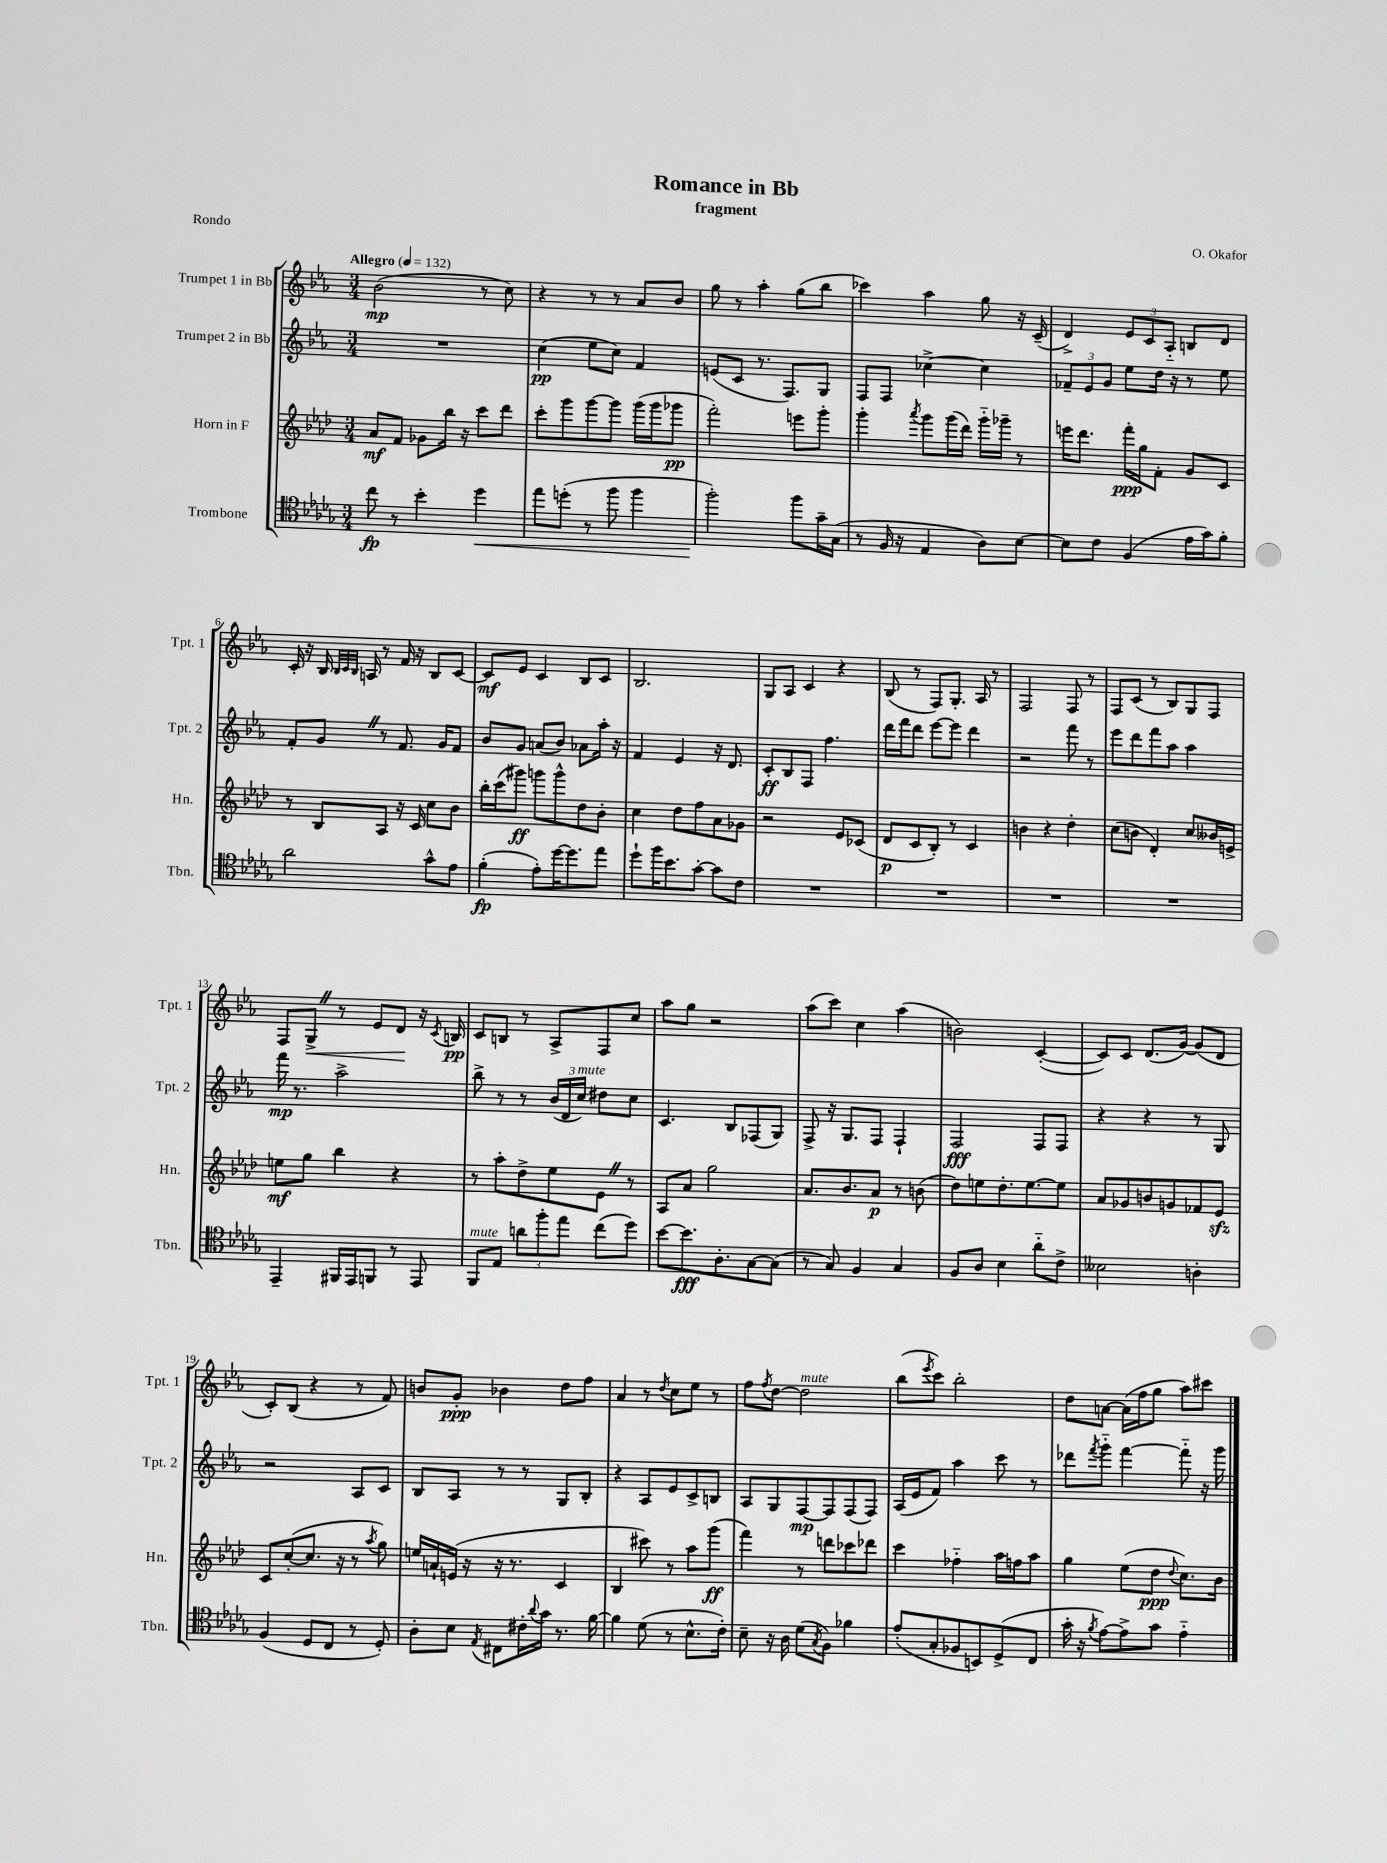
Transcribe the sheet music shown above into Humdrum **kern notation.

**kern	**kern	**kern	**kern
*staff4	*staff3	*staff2	*staff1
*clefC4	*clefG2	*clefG2	*clefG2
*k[b-e-a-d-g-]	*k[b-e-a-d-]	*k[b-e-a-]	*k[b-e-a-]
*M3/4	*M3/4	*M3/4	*M3/4
*MM132	*MM132	*MM132	*MM132
8cc	8a-	2.r	(2b-
8r	8f	.	.
4b-'	8g-	.	.
.	16bb-	.	.
.	16r	.	.
4dd-	8ccc	.	8r
.	8ddd-	.	8cc)
=	=	=	=
8ee-	8ccc'	(4cc	4r
(8dd'	8ggg	.	.
8r	[8ggg	8ee-	8r
8ff	8ggg]	8cc)	8r
4ff	(16ggg	4f	8a-
.	16ggg	.	.
.	8ggg-	.	8b-
=	=	=	=
2ff')	2fff')	(8e	8gg
.	.	8c	8r
.	.	8.r	4aa-'
.	.	8.F)	.
8ff	8eee	.	(8gg
16g-~	8ggg'	8G	8bb-
(16G-	.	.	.
=	=	=	=
8r	4ggg'	8F	4ccc-)
16F	.	8F	.
16r	.	.	.
.	8qaaa-	.	.
4E-	8ggg	[4cc-^	4aa-
.	(16ggg	.	.
.	16ddd-)	.	.
8A-)	16ggg'~	4cc-]	8gg
.	16ggg-~	.	.
[8B-	8r	.	16r
.	.	.	(16c~
=	=	=	=
8B-]	16eee	12f-~	4d^)
.	8.ddd-	.	.
.	.	12e-	.
8c	.	.	.
.	.	12g	.
(4F	16fff'	8ee-	12e-
.	16gg	.	.
.	.	.	12c
.	8f'	16dd	.
.	.	.	12A-'~
.	.	16r	.
16e-	8g	8r	8B
16g-)	.	.	.
8f'	8c	8ee-	8d
=	=	=	=
2a-	8r	8f'	16c'
.	.	.	16r
.	8B-	8g	16B-
.	.	.	32qqB-
.	.	.	32qqc
.	.	.	32qqB-
.	.	.	16A
.	8A-	8r	8r
.	16r	8.f	16f
.	16c	.	16r
8g-^^	8cc	.	8B-
.	.	16g	.
8e-	8b-	8f	[8c
=	=	=	=
(4f'	16bb-'	8b-	8c]
.	(16ccc	.	.
.	8ggg#)	8g	8e-
8e-')	8ggg	(8a	4c
[16dd-	8ggg^^	8b-)	.
8.dd-]	.	.	.
.	8dd-	8a-	8B-
8ee-	8b-'	16aa-'	8c
.	.	16r	.
=	=	=	=
8dd-`	4cc	4f	2.B-
16ff	.	.	.
8.b-	.	.	.
.	8dd-	4e-	.
[8g-'	8ff	.	.
8g-]	8a-	16r	.
.	.	8.d	.
8c	8g-	.	.
=	=	=	=
2.r	2r	8c'	8G
.	.	8B-	8A-
.	.	8F	4c
.	.	4.ff	.
.	8e-	.	4r
.	(8c-	.	.
=	=	=	=
2.r	8d-	16ddd	(8B-
.	.	16fff	.
.	8c	8ddd	8r
.	8B-')	[8eee-	8F)
.	8r	8eee-]	8.G'
.	4c	4ddd	.
.	.	.	16A-
.	.	.	8r
=	=	=	=
2.r	4b	2r	2F
.	4r	.	.
.	4dd-'	8fff	8F
.	.	8r	8r
=	=	=	=
2.r	(8cc	8eee-	8F
.	8b	8ddd	(8c
.	4d-')	8fff	8r
.	.	8aa-	8B-)
.	8cc	4aa-	8G
.	16b--	.	8F
.	16e^	.	.
=	=	=	=
4EE-~	8ee	16fff	8F
.	.	8.r	.
.	8gg	.	8G^
16FF#	4bb-	2aa-^	8r
16EE-	.	.	.
8FF	.	.	8e-
8r	4r	.	8d
8EE-	.	.	16r
.	.	.	8qc
.	.	.	16B
=	=	=	=
8FF	8r	8bb-^	8c
8E-	8aa-'	8r	8B
12a	8dd-^	8r	8r
12ff'	.	.	.
.	8ee-	(24b-	8A-^
12ee-	.	24d	.
.	.	24cc)	.
(8cc	8e-	8dd#	8F
8dd-)	8r	8cc	8cc
=	=	=	=
[8b-	8A-	4.c	8aa-
8.b-]	8a-	.	8gg
.	2gg	.	2r
8.A-'	.	.	.
.	.	8B-	.
[8G-	.	(8F-	.
(8G-]	.	8G)	.
=	=	=	=
8r	8.a-	8F^	(8aa-
8G-)	.	16r	8ccc)
.	8.b-	8.G	.
4F	.	.	4cc
.	8a-	8F	.
4G-	8r	4F`	(4aa-
.	(8b	.	.
=	=	=	=
8F	8dd-)	2F	2b)
8A-	8ee	.	.
4B-	8.dd-'	.	.
.	[8.ee	.	.
8a-'~	.	8F	([4c'
8c^	8ee]	8F	.
=	=	=	=
2B--	8a-	4r	8c])
.	8g-	.	8c
.	8b	4r	(8.d
.	8g	.	.
.	.	.	[16g)
4A'	8f-	8r	(8g]
.	8e-	8G	8d
=	=	=	=
(4F	8c	2r	8c')
.	([8cc'	.	(8B-
8D-	8.cc]	.	4r
8C	.	.	.
.	16r	.	.
8r	8r	8A-	8r
.	8qaa-	.	.
8D-')	8gg)	8c	8f)
=	=	=	=
8A-'	16ee	8B-	8b
.	16a`	.	.
8B-	(16e	8A-	8g'
.	16r	.	.
8qE-	.	.	.
8C#	16r	8r	4b-
.	8.r	.	.
16c#'	.	8r	.
8qqa-	.	.	.
16g-	.	.	.
8.r	4c	8G	8dd
.	.	8B-'	8ff
[16f	.	.	.
=	=	=	=
4f]	4B-	4r	4a-
(8d-	8ccc#)	8A-	8r
.	.	.	8qdd
8r	8r	8e-	8cc
8.B-^^	8aa-	8c^	8ee-
.	(8ggg	8B	8r
16c')	.	.	.
=	=	=	=
8B-~	4fff)	8A-	8ff
.	.	.	8qff
16r	.	8G	[8dd
16A-	.	.	.
(8d-	8r	[8F	2dd]
8qG-	.	.	.
8F)	8ddd	8F]	.
4f-	8ccc-	(8F	.
.	8ddd-	8F)	.
=	=	=	=
(8e-'	4ccc	(16A-	(8bb-
.	.	16e-	.
.	.	.	8qeee-
8G-'	.	8f)	8ccc)
8F-	4ff-'~	4aa-	2bb-'
8BB)	.	.	.
(8D-^	16aa-	8ccc	.
.	16ff	.	.
8C	8aa-	8r	.
=	=	=	=
16g-'	4gg	8ddd-	8dd
16r	.	.	.
8qf	.	8qfff	.
[8e-)	.	8ggg'~	[8a
8e-^]	(8ee-	[4fff	(16a]
.	.	.	16ff
8g-	8dd-	.	8gg
.	8qqdd-	.	.
4e-'~	8.cc)	8fff'~]	8aa-)
.	.	16r	8ccc#
.	16b-	16ggg	.
==	==	==	==
*-	*-	*-	*-
